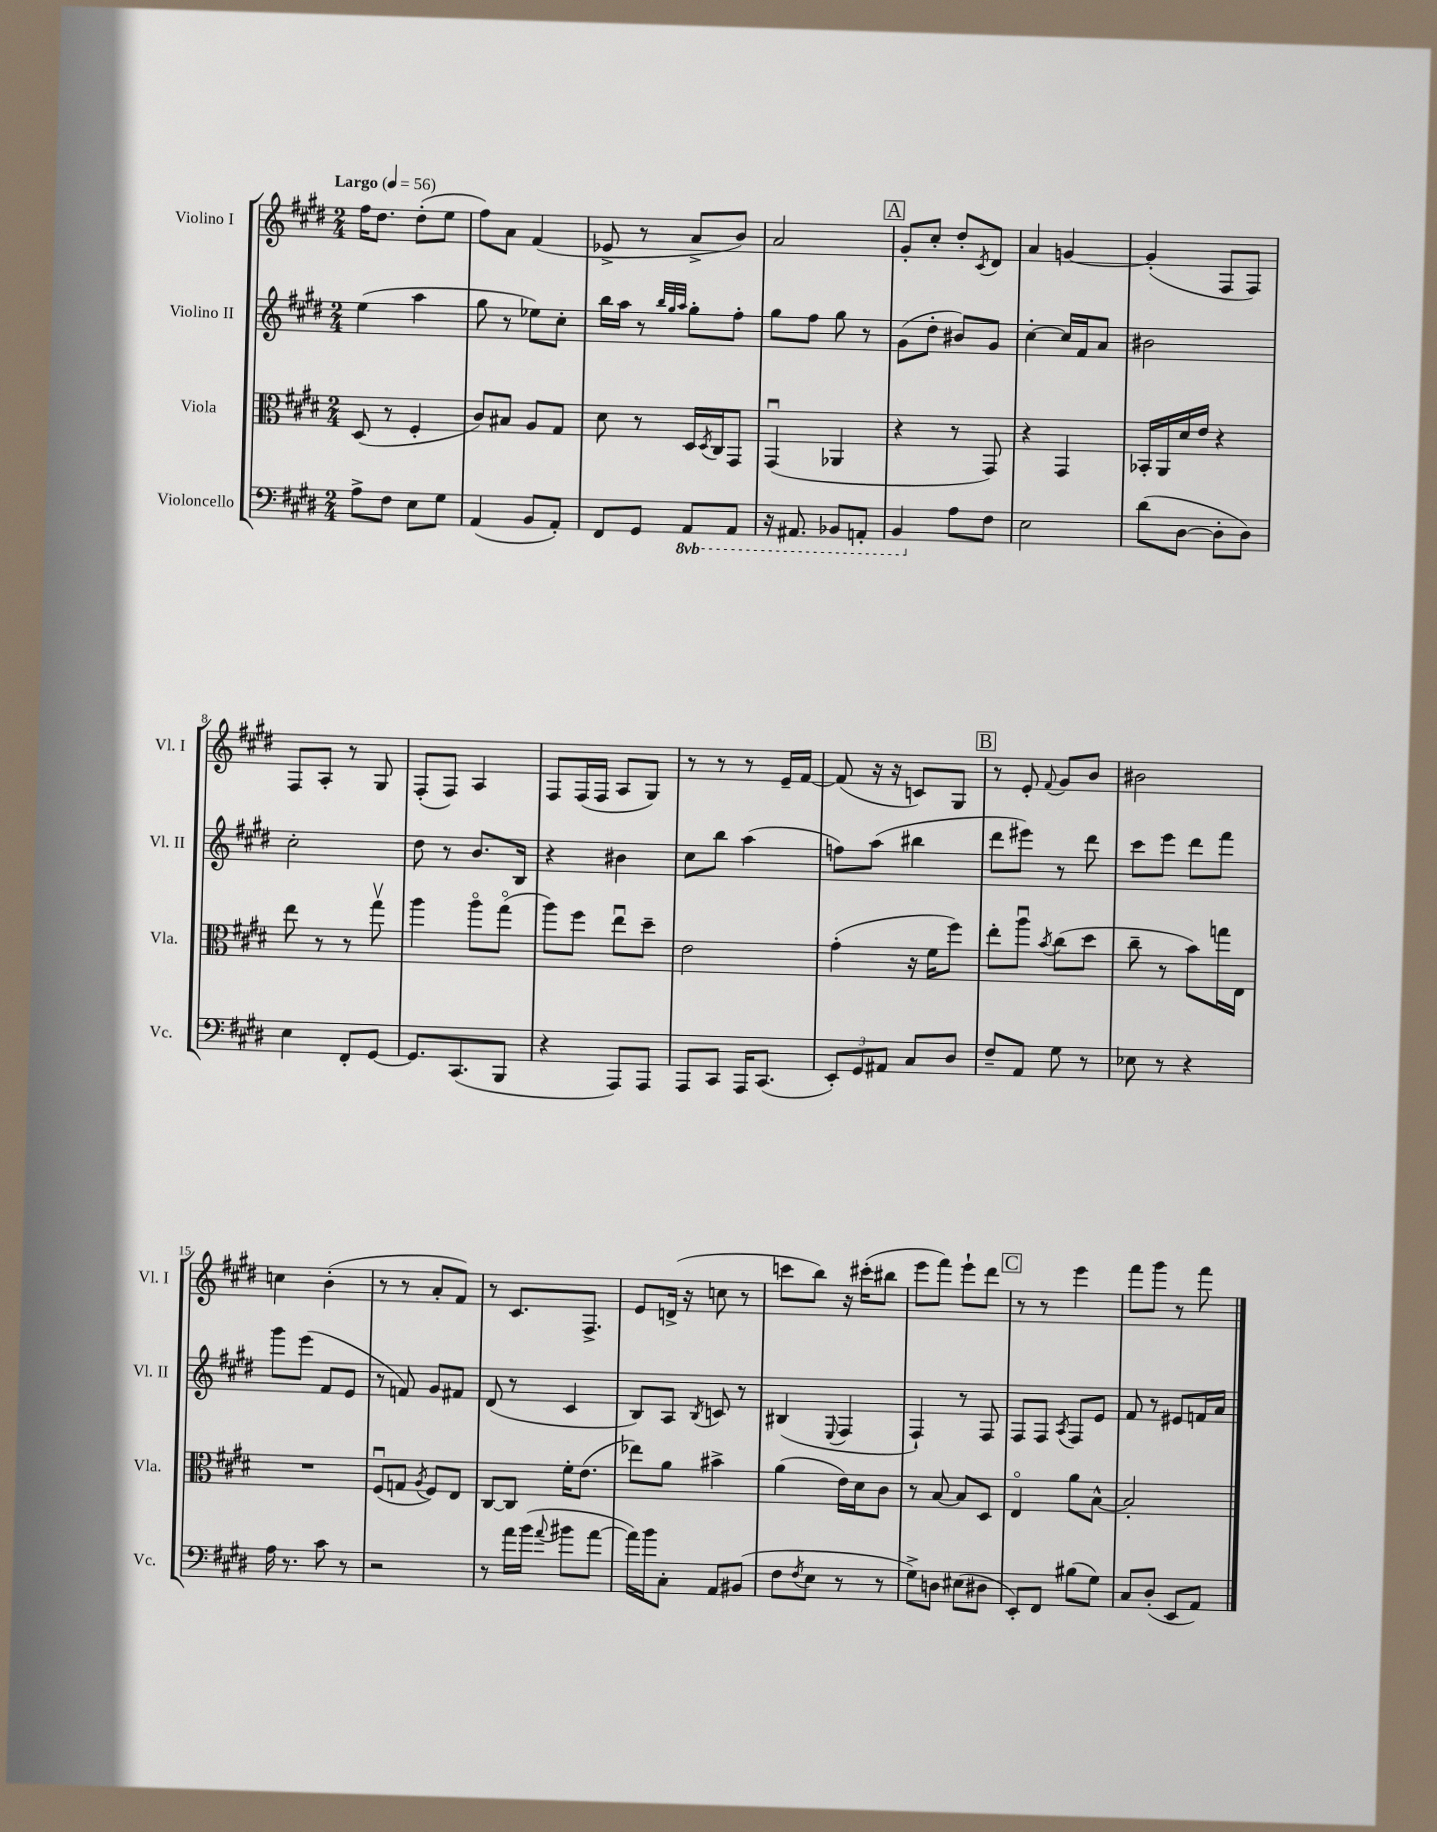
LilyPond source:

<<
\new StaffGroup <<
\new Staff = "s0" \with { instrumentName = "Violino I" shortInstrumentName = "Vl. I" } {
    \clef treble \key e \major \numericTimeSignature \time 2/4 \tempo "Largo" 4 = 56
    fis''16 dis''8. dis''8-.( e''8 |
    fis''8) a'8 fis'4( |
    ees'8-> r8 a'8-> b'8) |
    a'2 |
    \mark \markup { \box "A" } gis'8-. cis''8-. dis''8-. \acciaccatura { cis'8 } dis'8 |
    a'4 g'4~ |
    g'4-.( fis8 fis8) |
    fis8 a8-. r8 gis8 |
    fis8-.( fis8) a4 |
    fis8 fis16( fis16 a8 gis8) |
    r8 r8 r8 e'16-- fis'16~ |
    fis'8( r16 r16 c'8) gis8 |
    \mark \markup { \box "B" } r8 e'8-. \appoggiatura { fis'8 } gis'8 b'8 |
    bis'2 |
    c''4 b'4-.( |
    r8 r8 a'8-. fis'8) |
    r8 cis'8. fis8.-> |
    e'8 d'16->( r16 c''8 r8 |
    c'''8 b''8) r16 cis'''16-.( bis''8 |
    e'''8 fis'''8) e'''8-! dis'''8 |
    \mark \markup { \box "C" } r8 r8 e'''4 |
    fis'''8 gis'''8 r8 fis'''8 \bar "|." |
}
\new Staff = "s1" \with { instrumentName = "Violino II" shortInstrumentName = "Vl. II" } {
    \clef treble \key e \major \numericTimeSignature \time 2/4
    e''4( a''4 |
    gis''8 r8 ees''8) cis''8-. |
    b''16 a''16 r8 \grace { b''32 gis''32 a''32 } gis''8-. fis''8-. |
    gis''8 fis''8 gis''8 r8 |
    \mark \markup { \box "A" } gis'8( dis''8-. bis'8) gis'8 |
    cis''4~-. cis''16 fis'16 a'8 |
    bis'2 |
    cis''2-. |
    dis''8 r8 b'8. b16 |
    r4 bis'4 |
    cis''8 b''8 a''4( |
    f''8) a''8( bis''4 |
    \mark \markup { \box "B" } dis'''8 eis'''8) r8 dis'''8 |
    cis'''8 e'''8 dis'''8 fis'''8 |
    gis'''8 e'''8( fis'8 e'8 |
    r8 f'8) gis'8 fis'8 |
    dis'8( r8 cis'4 |
    b8) a8 \acciaccatura { b8 } c'8 r8 |
    bis4( \appoggiatura { e8 } fis4 |
    fis4-!) r8 fis8 |
    \mark \markup { \box "C" } fis8 fis8 \acciaccatura { a8 } fis8 e'8 |
    fis'8 r8 eis'8 f'16 a'16 \bar "|." |
}
\new Staff = "s2" \with { instrumentName = "Viola" shortInstrumentName = "Vla." } {
    \clef alto \key e \major \numericTimeSignature \time 2/4
    dis8( r8 fis4-. |
    cis'8) bis8 a8 gis8 |
    dis'8 r8 dis16 \acciaccatura { dis8 } cis16 gis,8 |
    gis,4\downbow( aes,4 |
    \mark \markup { \box "A" } r4 r8 gis,8) |
    r4 gis,4 |
    bes,16-. a,16 dis'16 e'16 r4 |
    e''8 r8 r8 gis''8\upbow |
    a''4 a''8\flageolet gis''8\flageolet( |
    a''8) fis''8 e''8\downbow dis''8-- |
    e'2 |
    gis'4-.( r16 fis'16 fis''8) |
    \mark \markup { \box "B" } e''8-. a''8\downbow \acciaccatura { b'8 } cis''8( dis''8 |
    cis''8-- r8 b'8) g''16 e16 |
    R2 |
    fis8\downbow( g8 \acciaccatura { a8 } fis8) e8 |
    cis8~ cis8 fis'16-. e'8.( |
    ees''8) a'8 bis'4-> |
    a'4( e'16) dis'16 cis'8 |
    r8 b8~ b8 dis8 |
    \mark \markup { \box "C" } e4\flageolet a'8 b8~-^ |
    b2-. \bar "|." |
}
\new Staff = "s3" \with { instrumentName = "Violoncello" shortInstrumentName = "Vc." } {
    \clef bass \key e \major \numericTimeSignature \time 2/4 \set Staff.ottavationMarkups = #ottavation-simple-ordinals
    a8-> fis8 e8 gis8 |
    a,4( b,8 a,8-.) |
    fis,8 gis,8 \ottava #-1 a,,8 a,,8 |
    r16 ais,,8. bes,,8 a,,8-. |
    \mark \markup { \box "A" } b,,4 \ottava #0 a8 fis8 |
    e2 |
    dis'8( dis8~ dis8-. dis8) |
    e4 fis,8-. gis,8~ |
    gis,8. cis,8.( b,,8 |
    r4 a,,8) a,,8 |
    a,,8 cis,8 a,,16 cis,8.( |
    \tuplet 3/2 { e,8-.) gis,8 ais,8 } cis8 dis8 |
    \mark \markup { \box "B" } fis8-- a,8 gis8 r8 |
    ees8 r8 r4 |
    a16 r8. cis'8 r8 |
    r2 |
    r8 a'16 b'16( \appoggiatura { a'8 } bis'8 a'8~ |
    a'16) b'16 cis8-. a,8 bis,8( |
    fis8 \acciaccatura { fis8 } e8 r8 r8 |
    gis8->) d8 eis8( dis8 |
    \mark \markup { \box "C" } e,8-.) fis,8 bis8( gis8) |
    cis8 dis8-.( e,8 a,8) \bar "|." |
}
>>
>>
